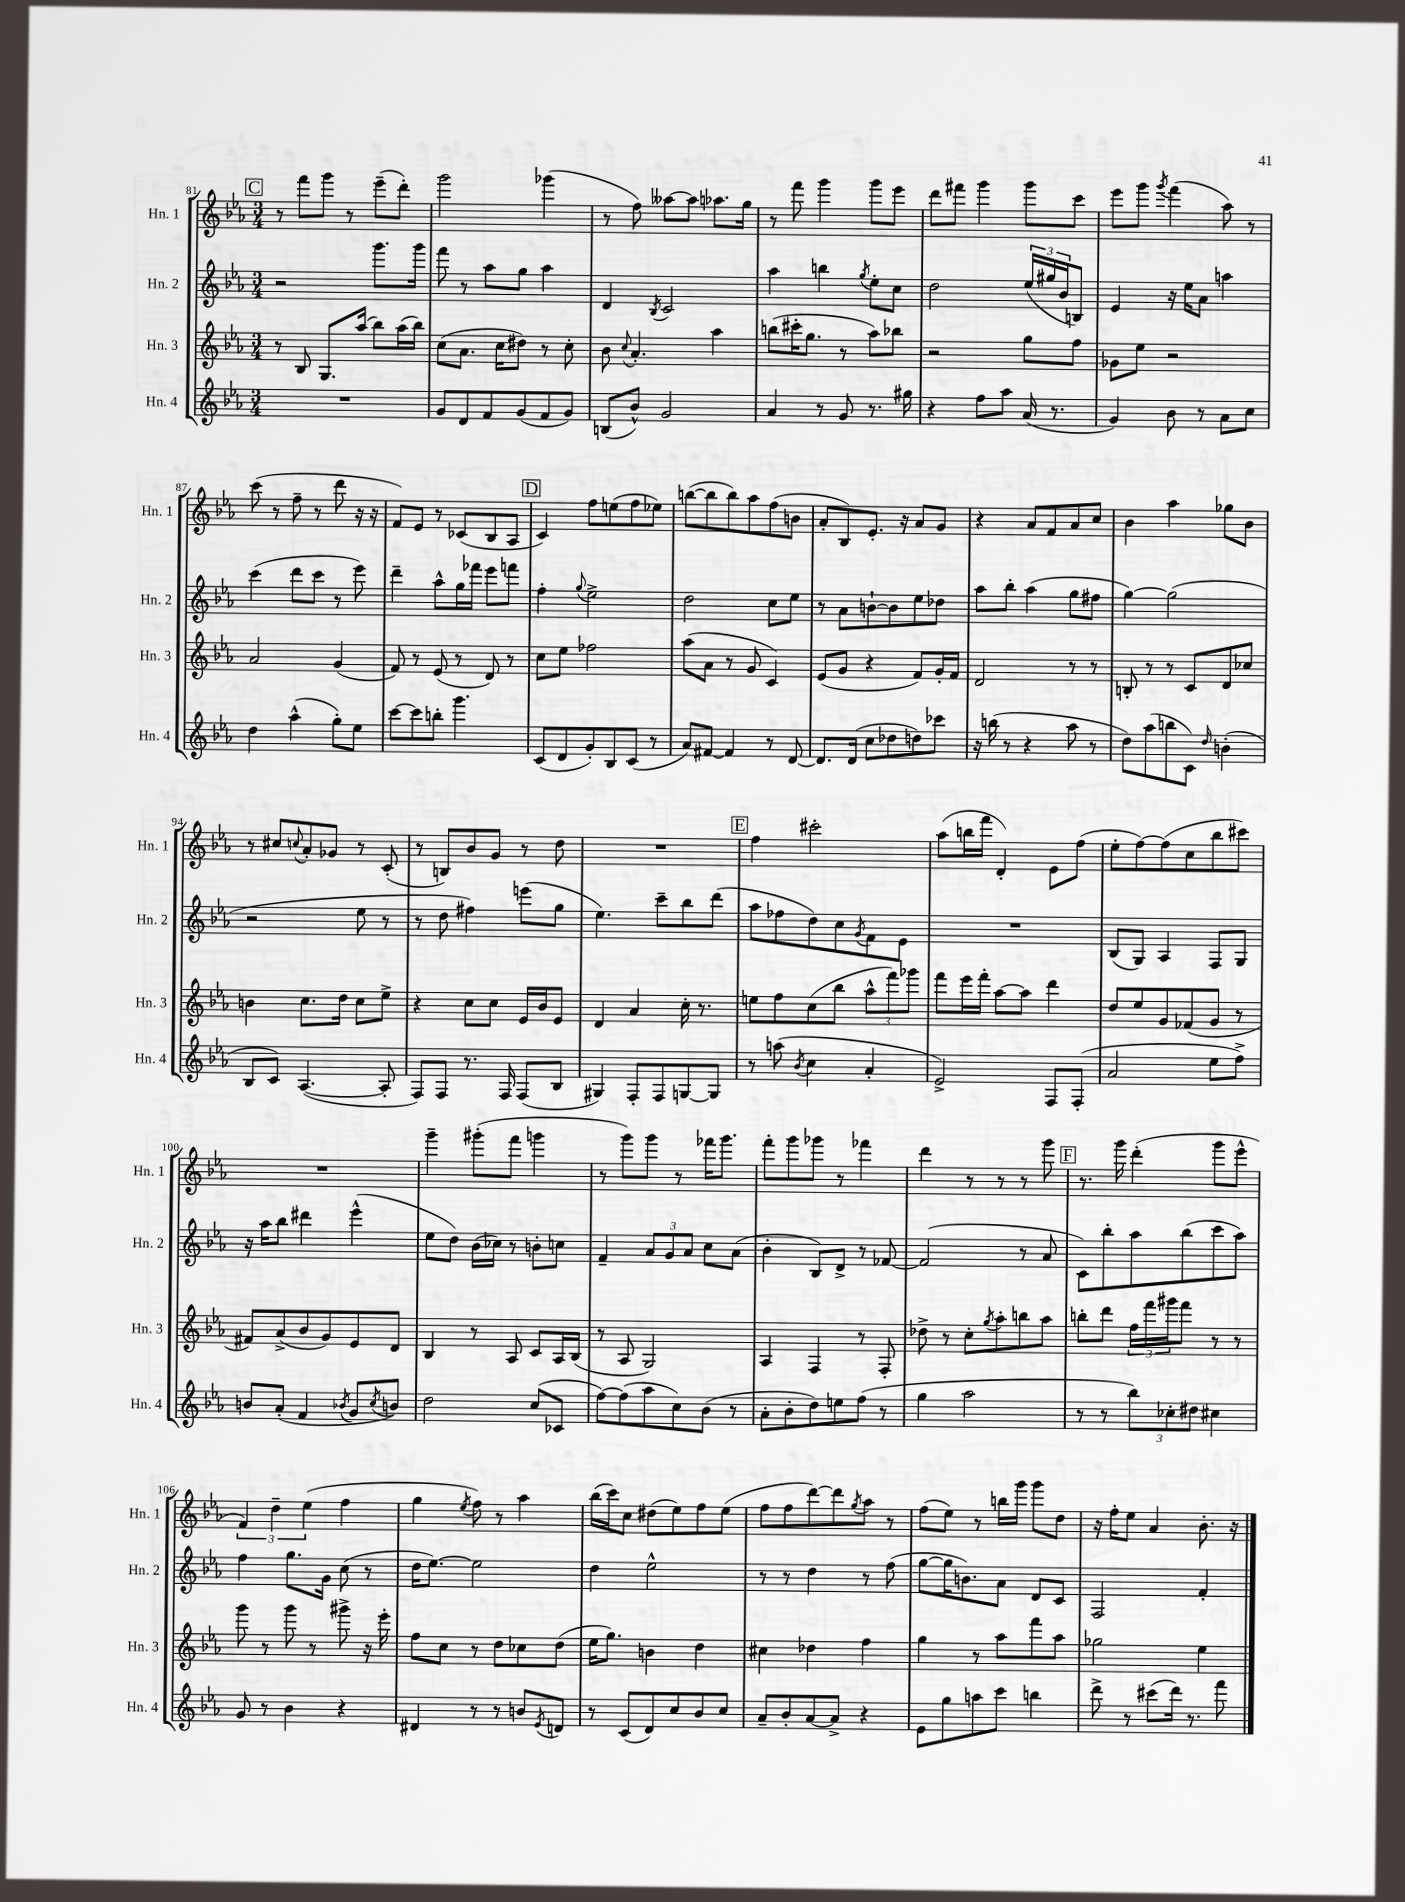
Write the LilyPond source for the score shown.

<<
\new StaffGroup <<
\new Staff = "s0" \with { instrumentName = "Hn. 1" shortInstrumentName = "Hn. 1" } {
    \clef treble \key ees \major \numericTimeSignature \time 3/4
    \mark \markup { \box "C" } r8 f'''8 g'''8 r8 ees'''8--( d'''8-.) |
    g'''2 ges'''4( |
    r8 f''8) aeses''8~ aeses''8 aes''8. g''16 |
    r8 f'''8 g'''4 g'''8 ees'''8 |
    d'''8 fis'''8 g'''4 g'''8 c'''8 |
    ees'''8 g'''8 \acciaccatura { g'''8 } f'''4( aes''8) r8 |
    c'''8( r8 f''8-- r8 d'''8 r16 r16 |
    f'8) ees'8 r8 ces'8( bes8 aes8 |
    \mark \markup { \box "D" } c'4) f''8 e''8( f''8 ees''8) |
    b''8~( b''8 b''8) aes''8 f''8( b'8 |
    aes'8-. bes8) ees'8.-. r16 aes'8 g'8 |
    r4 aes'8 f'8 aes'8 c''8 |
    bes'4 aes''4 ges''8 bes'8 |
    r8 cis''8 \appoggiatura { c''8 } aes'8-. ges'8 r8 c'8-.( |
    r8 b8) bes'8 g'8 r8 d''8 |
    R2. |
    \mark \markup { \box "E" } f''4 cis'''2-. |
    aes''8( b''16 f'''16 d'4-.) ees'8 f''8( |
    ees''8-. f''8~) f''8( c''8 bes''8 cis'''8) |
    R2. |
    g'''4-- gis'''8-.( f'''8 g'''4 |
    r8 g'''8) g'''8 r8 fes'''16 g'''8. |
    f'''8-. g'''8 ges'''8 r8 fes'''4 |
    d'''4 r8 r8 r8 g'''8 |
    \mark \markup { \box "F" } r8. g'''16 d'''4-.( g'''8 ees'''8-^ |
    \tuplet 3/2 { f'4) d''4-- ees''4( } f''4 |
    g''4 \acciaccatura { ees''8 } f''8) r8 aes''4 |
    bes''16( c'''16) c''8 dis''8( ees''8) f''8 ees''8( |
    f''8 f''8 d'''8~) d'''8 \acciaccatura { g''8 } aes''8 r8 |
    f''8( ees''8) r8 b''16 g'''16 g'''8 d''8 |
    r16 f''16-. ees''8 aes'4 bes'8.-. r16 \bar "|." |
}
\new Staff = "s1" \with { instrumentName = "Hn. 2" shortInstrumentName = "Hn. 2" } {
    \clef treble \key ees \major \numericTimeSignature \time 3/4
    \mark \markup { \box "C" } r2 g'''8. g'''16 |
    f'''8 r8 aes''8 g''8 aes''4 |
    d'4 \acciaccatura { bes8 } c'2 |
    aes''4 b''4 \acciaccatura { g''8 } ees''8-. c''8 |
    d''2 \tuplet 3/2 { ees''16( gis''16 bes'16 } b8) |
    ees'4 r16 ees''16 aes'8 a''4 |
    c'''4( d'''8 c'''8 r8 ees'''8) |
    d'''4-- aes''8-^ g''16 fes'''16 ees'''8 f'''8 |
    \mark \markup { \box "D" } f''4-. \appoggiatura { g''8 } ees''2-> |
    d''2 c''8 ees''8 |
    r8 aes'8 b'8~-! b'8 ees''8 des''8 |
    aes''8 bes''8-. aes''4( g''8 fis''8 |
    g''4~) g''2( |
    r2 ees''8 r8 |
    r8 d''8 fis''4) e'''8( g''8 |
    ees''4.) c'''8-- bes''8 d'''8( |
    \mark \markup { \box "E" } aes''8 fes''8 d''8) c''8 \acciaccatura { g'8 } f'8 ees'8 |
    R2. |
    bes8( g8) aes4 f8 g8 |
    r16 aes''16 bes''8 dis'''4 ees'''4-^( |
    ees''8 d''8) bes'16( ces''16) r8 b'8-. c''8 |
    f'4-- \tuplet 3/2 { aes'8 g'8 aes'8 } c''8 aes'8( |
    bes'4-. bes8) d'8-> r8 fes'8~ |
    fes'2( r8 aes'8 |
    \mark \markup { \box "F" } c'8) bes''8-. aes''8 bes''8( c'''8 aes''8) |
    f''4 g''8. g'16 c''8( r8 |
    d''16 ees''8.~) ees''2 |
    d''4 ees''2-^ |
    r8 r8 d''4 r8 f''8( |
    g''8~ g''16 b'8.) aes'8 d'8 c'8 |
    f2 f'4-. \bar "|." |
}
\new Staff = "s2" \with { instrumentName = "Hn. 3" shortInstrumentName = "Hn. 3" } {
    \clef treble \key ees \major \numericTimeSignature \time 3/4
    \mark \markup { \box "C" } r8 bes8 g8. aes''16( bes''8) aes''16( bes''16) |
    c''8( aes'8. c''16 dis''8) r8 c''8-. |
    bes'8 \appoggiatura { c''8 } aes'4.-. aes''4 |
    b''8( cis'''16-. g''8. r8 aes''8) bes''8 |
    r2 g''8 f''8 |
    ges'8 ees''8 r2 |
    aes'2 g'4( |
    f'8) r8 ees'8( r8 d'8) r8 |
    \mark \markup { \box "D" } c''8 ees''8 fes''2 |
    aes''8( aes'8 r8 g'8 c'4) |
    ees'8( g'8 r4 f'8) g'16-. f'16 |
    d'2 r8 r8 |
    b8-. r8 r8 c'8 d'8 ces''8 |
    b'4 c''8. d''16 c''8 ees''8-> |
    r4 c''8 c''8 ees'16 bes'16 ees'8 |
    d'4 aes'4 c''16-. r8. |
    \mark \markup { \box "E" } e''8 f''8 c''8( bes''8 \tuplet 3/2 { aes''8-^ f'''8) ges'''8 } |
    f'''8 ees'''16 f'''16-. aes''8~ aes''8 d'''4 |
    d''8 ees''8 g'8 fes'8( g'8 r8 |
    fis'8) aes'8->( bes'8 g'8) ees'8 d'8 |
    bes4 r8 aes8 c'8 aes16 bes16( |
    r8 aes8 g2) |
    aes4 f4 r8 f8-. |
    des''8-> r8 c''8-. \acciaccatura { g''8 } aes''8-. b''8 aes''8 |
    \mark \markup { \box "F" } b''8-. d'''8 \tuplet 3/2 { f''16 f'''16 gis'''16 } f'''8 r8 r8 |
    g'''8 r8 g'''8 r8 gis'''8-> r16 ees'''16-. |
    f''8 c''8 r8 d''8 ces''8 d''8( |
    ees''16 g''8.) b'4 d''4 |
    cis''4 des''4 f''4 |
    g''4 r8 aes''8 f'''8 aes''8 |
    ges''2 ees''4 \bar "|." |
}
\new Staff = "s3" \with { instrumentName = "Hn. 4" shortInstrumentName = "Hn. 4" } {
    \clef treble \key ees \major \numericTimeSignature \time 3/4
    \mark \markup { \box "C" } R2. |
    g'8 d'8 f'8 g'8( f'8 g'8) |
    b8( bes'8-^) g'2 |
    aes'4 r8 g'8 r8. gis''16 |
    r4 f''8 aes''8 aes'16( r8. |
    g'4) bes'8 r8 aes'8 c''8 |
    d''4 aes''4-^( g''8-.) ees''8 |
    c'''8~ c'''8 b''8-. g'''4. |
    \mark \markup { \box "D" } c'8( d'8 g'8-.) bes8 c'8( r8 |
    aes'8) fis'8~ fis'4 r8 d'8~ |
    d'8. d'16( c''8 des''8 d''8) ces'''8 |
    r16 b''16( r8 r4 aes''8 r8 |
    d''8) aes''8( b''8 c'8) \grace { d''16 } b'4-.( |
    bes8 c'8) aes4.~( aes8-. |
    f8) f8 r8. f16 f8( bes8 |
    gis4) f8-. f8 g8~ g8 |
    \mark \markup { \box "E" } r8 a''8( \acciaccatura { bes'8 } c''4 aes'4-. |
    ees'2->) f8 f8-.( |
    aes'2 ees''8 f''8->) |
    b'8 aes'8-.( f'4 \acciaccatura { bes'8 } g'8 \acciaccatura { c''8 } b'8) |
    d''2 c''8( ces'8 |
    f''8~) f''8( aes''8 c''8) bes'8( r8 |
    aes'8-. bes'8-. d''8) e''8 f''8( r8 |
    g''4 aes''2 |
    \mark \markup { \box "F" } r8 r8 \tuplet 3/2 { bes''8) ces''8-. dis''8 } cis''4 |
    g'8 r8 bes'4 r4 |
    dis'4 r8 r8 b'8 \acciaccatura { ees'8 } d'8 |
    r8 c'8( d'8) c''8 bes'8 c''8 |
    aes'8-- bes'8-. aes'8~ aes'8-> r4 |
    ees'8 g''8 a''8 c'''8 b''4 |
    d'''8-> r8 cis'''8( d'''16) r8. f'''8 \bar "|." |
}
>>
>>
\layout { \context { \Score currentBarNumber = #81 } }
